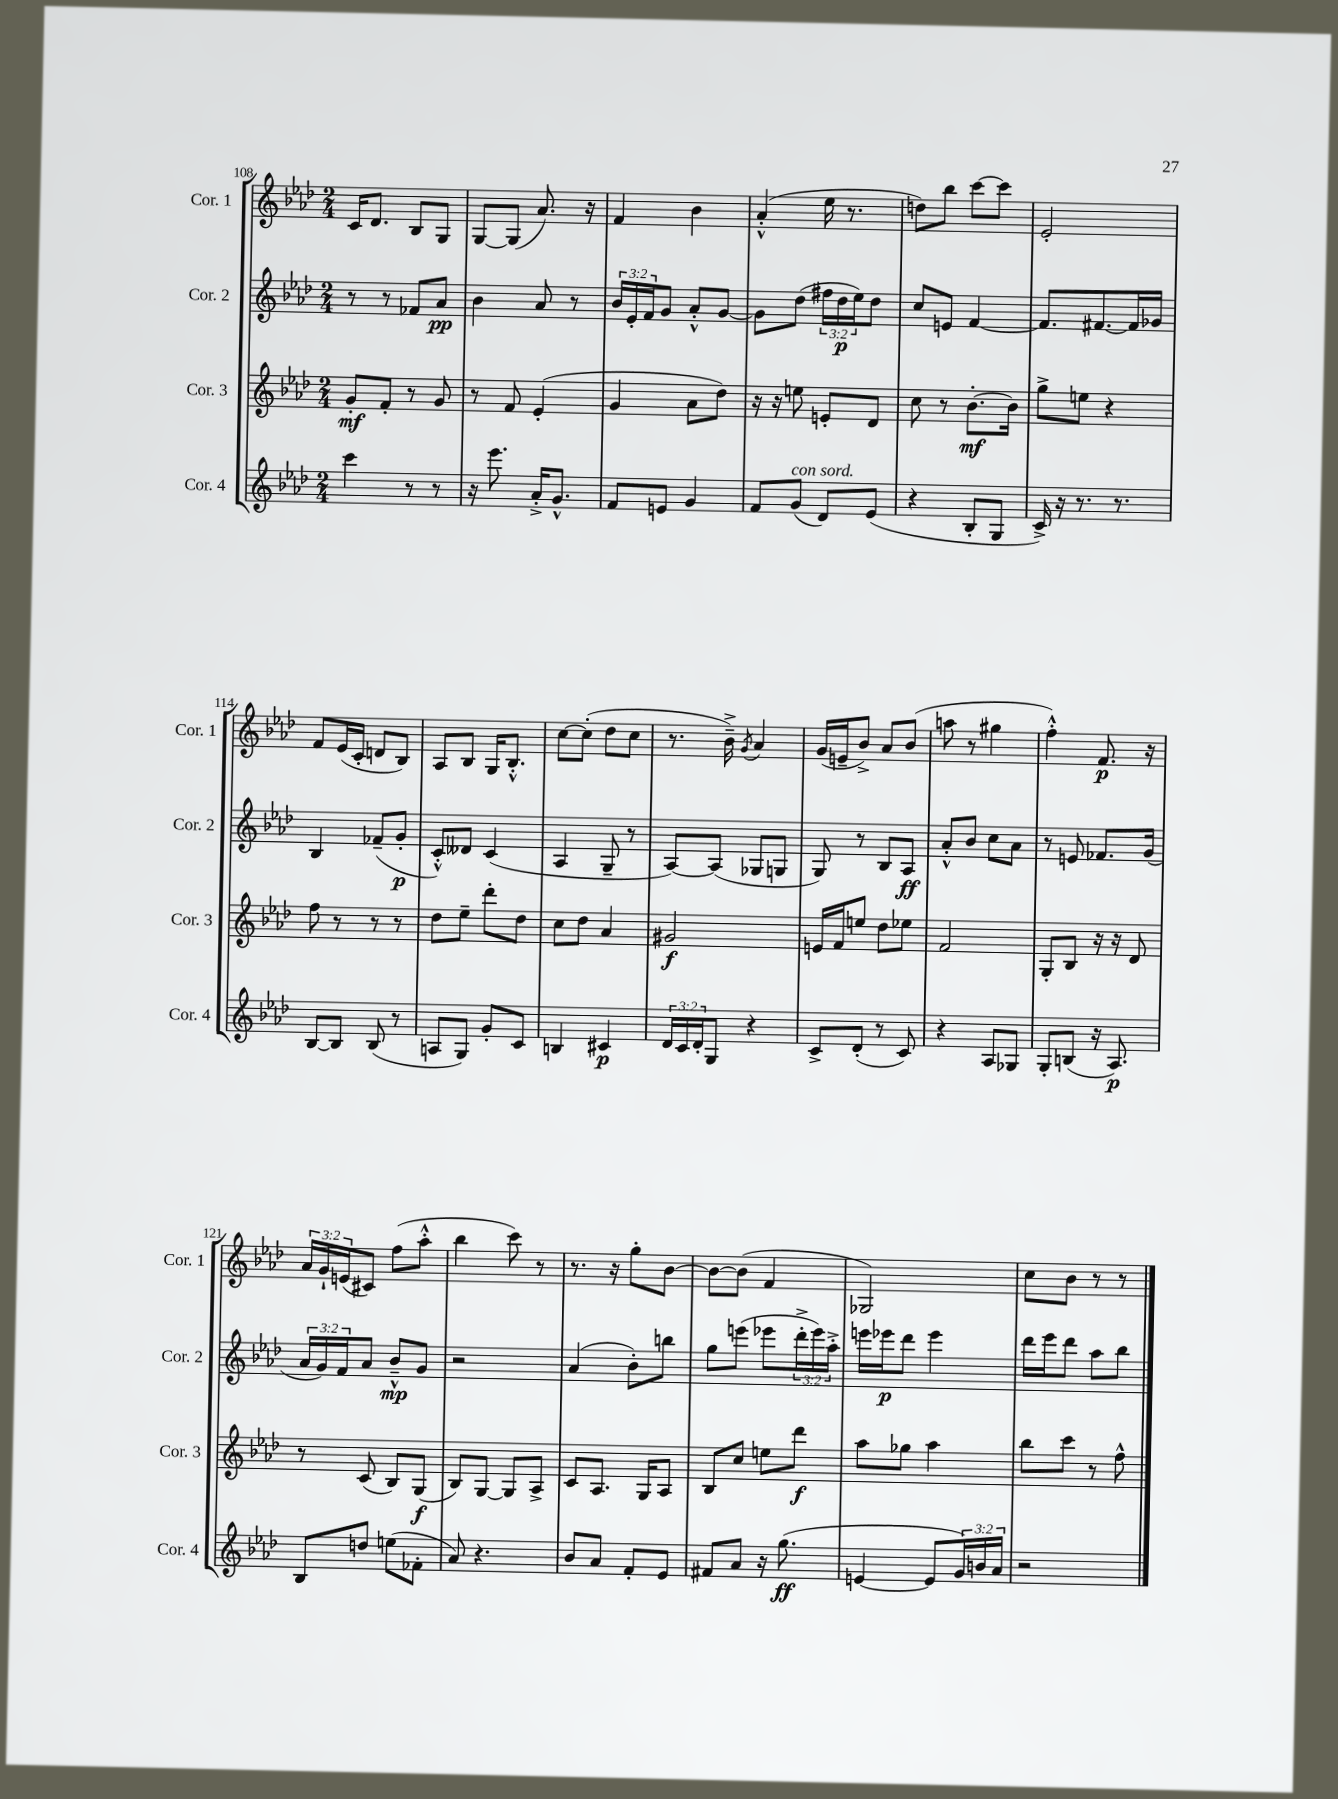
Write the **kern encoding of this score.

**kern	**kern	**kern	**kern
*staff4	*staff3	*staff2	*staff1
*clefG2	*clefG2	*clefG2	*clefG2
*k[b-e-a-d-]	*k[b-e-a-d-]	*k[b-e-a-d-]	*k[b-e-a-d-]
*M2/4	*M2/4	*M2/4	*M2/4
4ccc\	8g'/L	8r	16c/LK
.	.	.	8.d-/J
.	8f'/J	8r	.
8r	8r	8f-/L	8B-/L
8r	8g/	8a-/J	8G/J
=	=	=	=
16r	8r	4b-\	[8G/L
8.eee-\	.	.	.
.	8f/	.	(8G/]J
16a-'^/LK	(4e-'/	8a-/	8.a-/)
8.g^^/J	.	.	.
.	.	8r	.
.	.	.	16r
=	=	=	=
8f/L	4g/	24b-/LL	4f/
.	.	24e-'/	.
.	.	24f/J	.
8e/J	.	8g/J	.
4g/	8a-\L	8a-'^^/L	4b-\
.	8dd-\J)	[8g/J	.
=	=	=	=
8f/L	16r	8g\]L	(4a-'^^/
.	16r	.	.
(8g/J	8ee\	(8dd-\J	.
8d-/L)	8e'/L	24ff#\LL	16ee-\
.	.	24dd-\	.
.	.	.	8.r
.	.	24ee-\J)	.
(8e-/J	8d-/J	8dd-\J	.
=	=	=	=
4r	8cc\	8cc/L	8dd\L)
.	8r	8e/J	8bb-\J
8B-'/L	[8.b-'\L	[4f/	[8ccc\L
8G/J	.	.	8ccc\]J
.	16b-\]Jk	.	.
=	=	=	=
16c^/)	8gg^\L	8.f/]L	2e-'/
16r	.	.	.
8.r	8ee\J	.	.
.	.	[8.f#/	.
.	4r	.	.
8.r	.	.	.
.	.	16f#/]L	.
.	.	16g-/JJ	.
=	=	=	=
[8B-/L	8ff\	4B-/	8f/L
8B-/]J	8r	.	(16e-/L
.	.	.	16c'/JJ
(8B-/	8r	(8f-~/L	8d/L
8r	8r	8g'/J	8B-/J)
=	=	=	=
8A/L	8dd-\L	8c'^^/L)	8A-/L
8G/J)	8ee-~\J	8d--/J	8B-/J
8g'/L	8ddd-'\L	(4c/	16G/LK
.	.	.	8.B-'^^/J
8c/J	8dd-\J	.	.
=	=	=	=
4B/	8cc\L	4A-/	[8cc\L
.	8dd-\J	.	(8cc'\]J
4c#/	4a-/	8G~/	8dd-\L
.	.	8r	8cc\J
=	=	=	=
24d-/LL	2g#/	[8A-/L)	8.r
24c/	.	.	.
24d-'/J	.	.	.
8G/J	.	(8A-/]J	.
.	.	.	16b-~^\)
.	.	.	8qg/
4r	.	8G-/L	4a-/
.	.	8G/J	.
=	=	=	=
8c^/L	16e/LL	8G/)	(16g/LL
.	16f/J	.	16e~/J
(8d-'/J	8ee/J	8r	8b-^/J)
8r	8dd-\L	8B-/L	8a-/L
8c/)	8ee-\J	8A-/J	(8b-/J
=	=	=	=
4r	2f/	8a-'^^/L	8aa\
.	.	8b-/J	8r
8A-/L	.	8cc\L	4gg#\
8G-/J	.	8a-\J	.
=	=	=	=
8G'/L	8G'/L	8r	4ff'^^\)
(8B/J	8B-/J	8e/	.
16r	16r	8.f-/L	8.f/
8.A-/)	16r	.	.
.	8d-/	.	.
.	.	(16g/Jk	16r
=	=	=	=
8B-/L	8r	24a-/LL	24a-/LL
.	.	24g/)	24g`/
.	.	24f/J	(24e/J
8dd/J	(8c/	8a-/J	8c#/J)
(8ee\L	8B-/L)	8b-~^^/L	(8ff\L
8f-'\J	(8G/J	8g/J	8aa-'^^\J
=	=	=	=
8a-/)	8B-/L)	2r	4bb-\
4.r	[8G/J	.	.
.	8G/]L	.	8ccc\)
.	8A-^/J	.	8r
=	=	=	=
8b-/L	8c/L	(4a-/	8.r
8a-/J	8.A-/J	.	.
.	.	.	16r
8f'/L	.	8b-'\L)	8gg'\L
.	16G/LK	.	.
8e-/J	8A-/J	8bb\J	[8b-\J
=	=	=	=
8f#/L	8B-/L	8gg\L	8b-\_L
8a-/J	8cc/J	(8eee\J	(8b-\]J
16r	8ee\L	8eee-\L	4f/
(8.gg\	.	.	.
.	8ddd-\J	24ddd-'^\L	.
.	.	24eee-\)	.
.	.	24aa-'^\JJ	.
=	=	=	=
[4e/	8aa-\L	16eee\LL	2G-/)
.	.	16eee-\J	.
.	8gg-\J	8ddd-\J	.
8e/]L	4aa-\	4eee-\	.
24g/L)	.	.	.
24b/	.	.	.
24a-/JJ	.	.	.
=	=	=	=
2r	8bb-\L	16ddd-\LL	8cc\L
.	.	16eee-\J	.
.	8ccc\J	8ddd-\J	8b-\J
.	8r	8aa-\L	8r
.	8ff^^\	8bb-\J	8r
==	==	==	==
*-	*-	*-	*-
